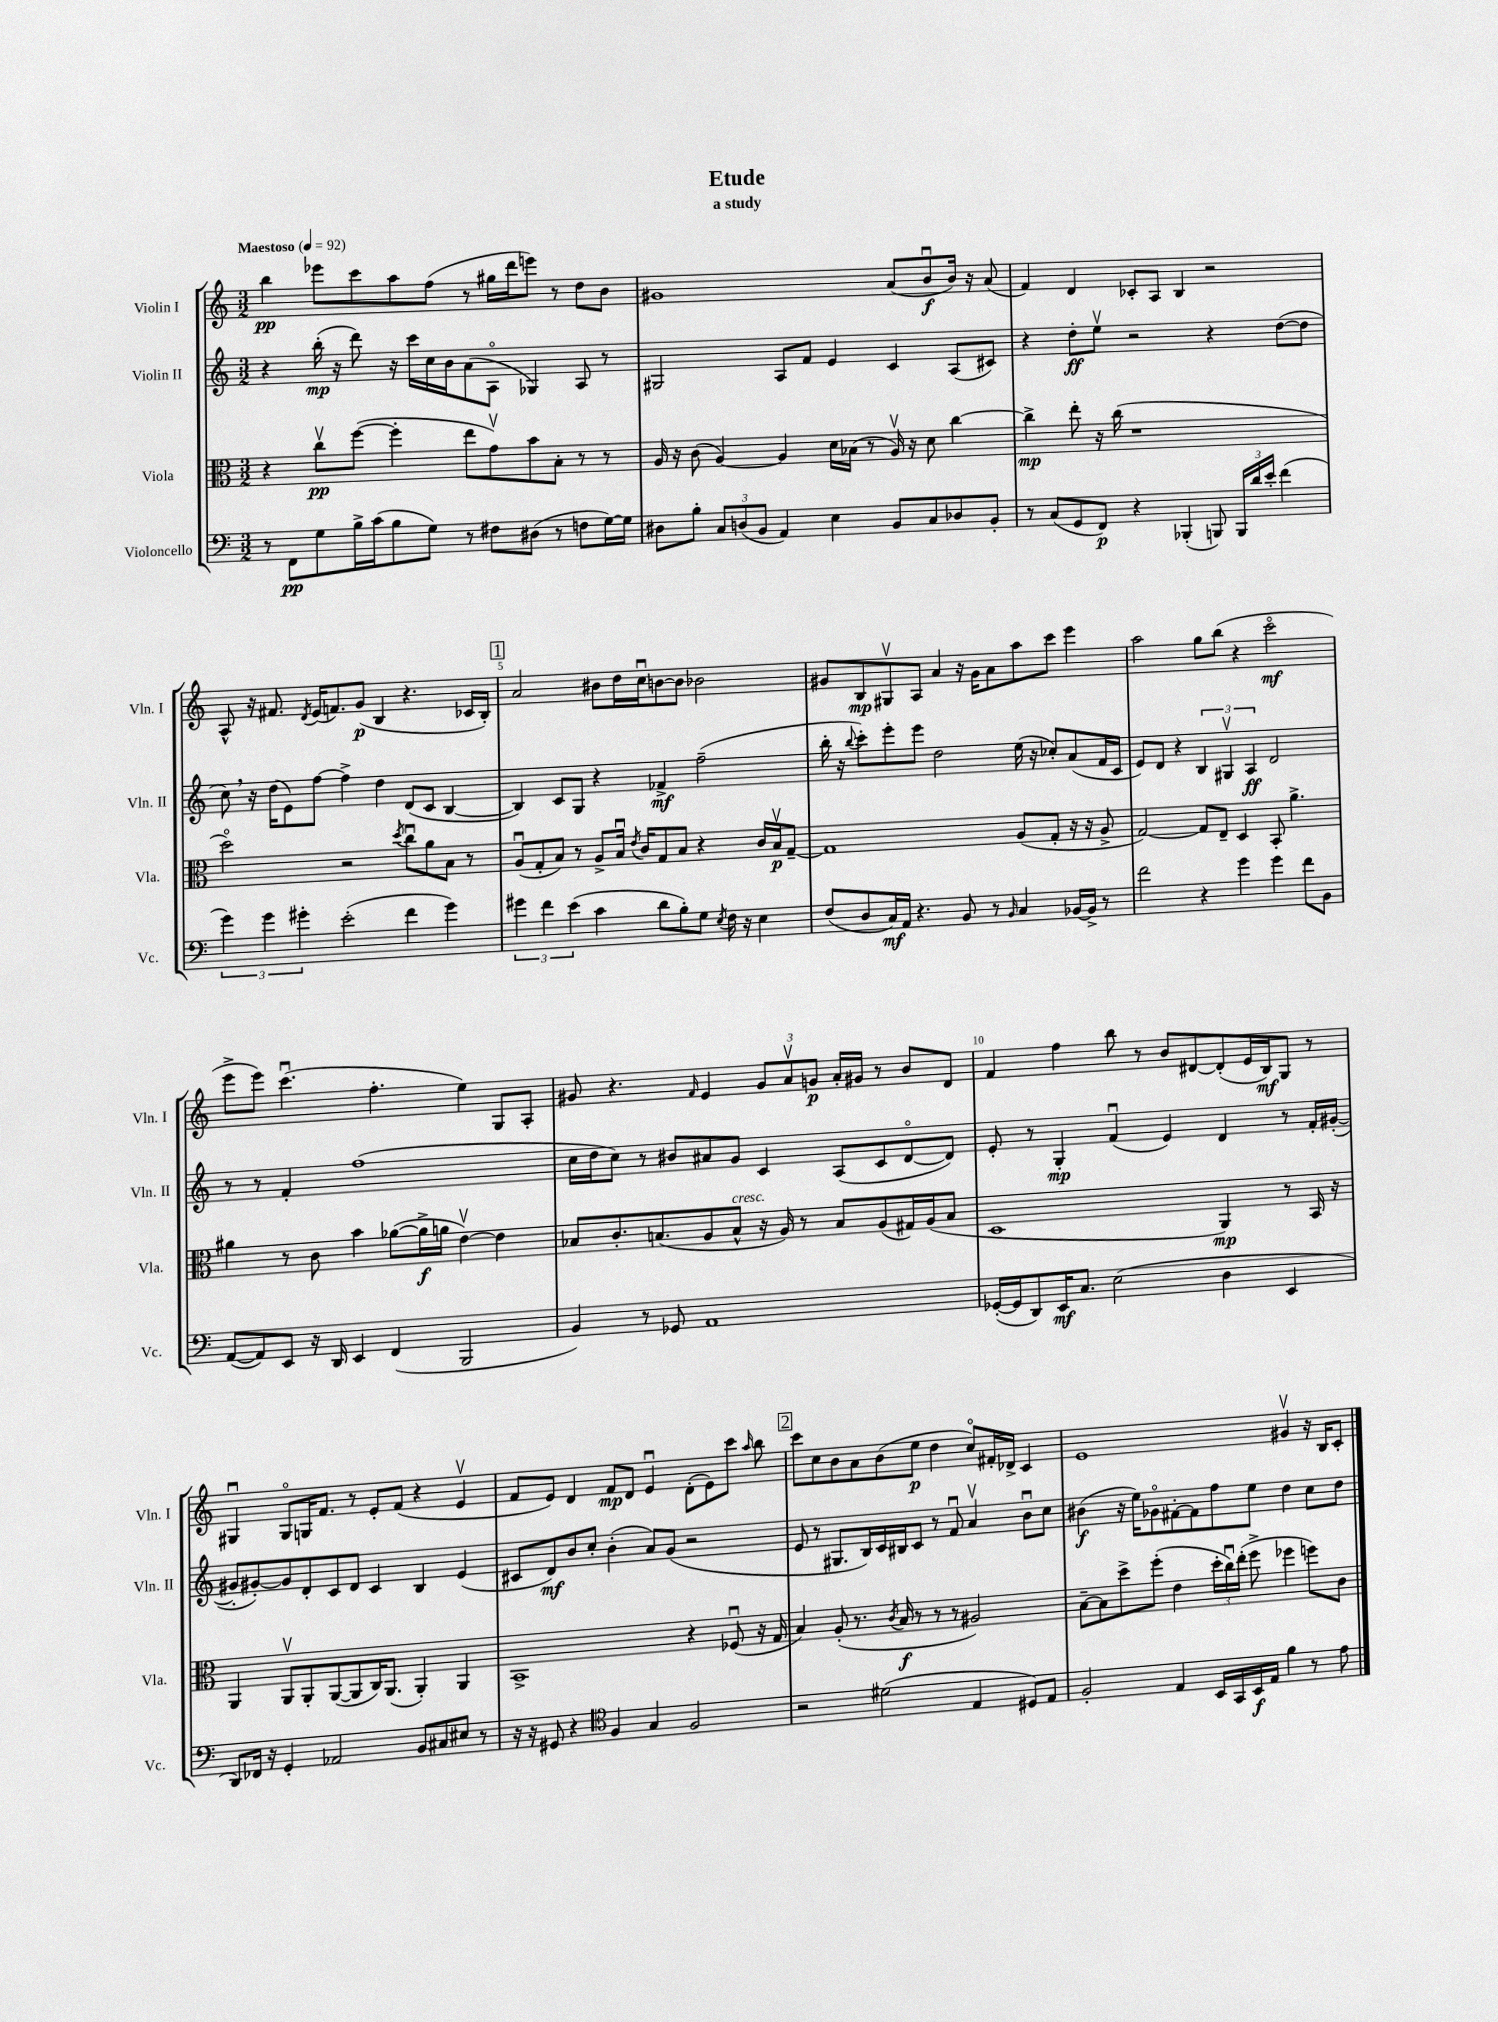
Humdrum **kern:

**kern	**kern	**kern	**kern
*staff4	*staff3	*staff2	*staff1
*clefF4	*clefC3	*clefG2	*clefG2
*k[]	*k[]	*k[]	*k[]
*M3/2	*M3/2	*M3/2	*M3/2
*MM92	*MM92	*MM92	*MM92
8r	4r	4r	4bb\
8FF\L	.	.	.
8G\	8ccv\L	(16bb'\	8eee-\L
.	.	16r	.
16B^\L	([8ff\J	8ddd\)	8ccc\
(16c\J	.	.	.
8B\	4ff'\]	16r	8aa\
.	.	16ccc\LL	.
8G\J)	.	16cc\	(8ff\J
.	.	16b\J	.
8r	8ee\L	(8a\	8r
8F#\L	8gv\)	8Ao\J	16gg#\LL
.	.	.	16ddd\J
(8D#\J	8b\	4G-/)	8eee\J)
8r	8B'\J	.	8r
8F\L	8r	8A/	8dd\L
[16G\L)	8r	8r	8b\J
16G\]JJ	.	.	.
=	=	=	=
8D#\L	16A/	2G#/	1g#
.	16r	.	.
8B'\J	(8c\	.	.
12C/L	[4A/)	.	.
(12D/	.	.	.
12BB/J	.	.	.
4AA/)	4A/]	8A/L	.
.	.	8f/J	.
4E\	16d\LL	4e/	.
.	(16B-\JJ	.	.
.	8r	.	.
8BB/L	16Av/)	4c/	(8a/L
.	16r	.	.
8C/	8d\	.	8bu/
8D-/	[4cc\	(8A/L	16b/Jk)
.	.	.	16r
8BB'/J	.	8c#/J)	(8a/
=	=	=	=
8r	4cc^\]	4r	4f/)
(8C/L	.	.	.
8GG/	8ee'\	8dd'\L	4d/
8FF/J)	16r	8eev\J	.
.	(16cc\	.	.
4r	1r	2r	8c-'/L
.	.	.	8A/J
(4BBB-'/	.	.	4B/
8BBB/)	.	4r	2r
24BBB/LL	.	.	.
24d/	.	.	.
24e'/JJ	.	.	.
(4f\	.	([8dd\L	.
.	.	8dd\]J	.
=	=	=	=
6g\)	2ddo\)	8cc\)	8A^^/
.	.	16r	16r
6g\	.	.	.
.	.	(16dd\LK	8.f#/
.	.	8e\)	.
6g#'\	.	.	.
.	.	.	8qd/
.	.	[8ff\J	(16e/LK
.	.	.	8.f/)
(2e'\	2r	4ff^\]	.
.	.	.	(8g/J
.	.	4dd\	4B/
.	8qdd/	.	.
4f\	8ccu\L	(8d/L	4.r
.	8a\	8c/J	.
4g#\)	8B\J	[4B/	.
.	8r	.	16c-/LL
.	.	.	16B'/JJ)
=	=	=	=
6g#\	(8Au/L	4B/])	2a/
.	8G'/	.	.
6f\	.	.	.
.	8B/J)	8c/L	.
(6e\	.	.	.
.	8r	8G/J	.
4c\	8A^/L	4r	8b#\L
.	16Bu/Jk	.	16dd\L
.	8qe/	.	.
.	16c/LK	.	16ccu\J
8d\L	8G/	4f-^/	[8b\
8B'\)	8B/J	.	8b\]J
8G\J	4r	(2ff~\	2b-\
8qE/	.	.	.
16F\	.	.	.
16r	.	.	.
4E\	16c/LL	.	.
.	16Bv/J	.	.
.	[8G~/J	.	.
=	=	=	=
(8F/L	1G]	16bb'\	8g#/L
.	.	16r	.
.	.	8qqbb/	.
8D/	.	8ccc'\L)	8B/
16C/L)	.	8eee'\	8G#v/
16AA/JJ	.	.	.
4.r	.	8eee\J	8A/J
.	.	2dd\	4a/
8BB/	.	.	16r
.	.	.	16g#\LK
8r	.	.	8a\
16qqBB/	.	.	.
4C/	(8A/L	(16ee\	8aa\
.	.	16r	.
.	8G'/J	8cc-'/L)	8ccc\J
[16BB-/LL	16r	(8a/	4eee\
16BB-^/]JJ	16r	.	.
8r	8A^/	16f/L	.
.	.	16c/JJ	.
=	=	=	=
2f\	[2G/)	8e/L)	2aa\
.	.	8d/J	.
.	.	4r	.
4r	8G/]L	6B/	8gg\L
.	8E~/J	.	(8bb\J
.	.	6G#v/	.
4g\	4D/	.	4r
.	.	6A/	.
4g\	8BB'/	2d/	2ccco\
.	4.a^\	.	.
8f\L	.	.	.
8BB\J	.	.	.
=	=	=	=
([8AA/L	4a#\	8r	8eee^\L
8AA/])	.	8r	8eee\J)
8EE/J	8r	4f'/	(4.cccu\
16r	8c\	.	.
16DD/	.	.	.
4EE/	4b\	(1ff	.
.	.	.	4.ff'\
(4FF/	([8a-\L	.	.
.	16a-^\]L	.	.
.	16a\JJ	.	.
2BBB/	[4ev\)	.	4ee\)
.	4e\]	.	8G/L
.	.	.	8A'/J
=	=	=	=
4BB/)	8B-/L	16cc\LL	8g#/
.	.	16dd\J	.
.	8.c'/	8cc\J)	4.r
8r	.	8r	.
.	(8.B/	.	.
8GG-/	.	8b#/L	.
.	.	.	16qqf/
1AA	8A/	8a#/	4e/
.	8B^^/J	8g/J	.
.	16r	4c/	12g#/L
.	16A/)	.	.
.	.	.	12av/
.	8r	.	.
.	.	.	12g/J
.	8B/L	(8A/L	16a'/LL
.	.	.	16g#/JJ
.	(8A/	8c/	8r
.	16G#/L)	[8do/	8b/L
.	(16A/J	.	.
.	8B/J	8d/]J)	8d/J
=	=	=	=
([16GG-'/LL	1D	8e'/	4f/
16GG-/]J	.	.	.
8DD/)	.	8r	.
16EE/K	.	4G'/	4ff\
8.C/J	.	.	.
(2E\	.	(4fu/	8bb\
.	.	.	8r
.	.	4e/)	8b/L
.	.	.	[8d#/
4D\	4AA/)	4d/	(8d#'/]
.	.	.	16e/L
.	.	.	16B/J)
4EE/	8r	8r	8G/J
.	16BB/	16f'/LL	8r
.	16r	([16g#'/JJ	.
=	=	=	=
8DD/L)	4AA/	8g#'/]L	4G#u/
16FF-/Jk	.	[8g#'/)	.
16r	.	.	.
4GG'/	8AAv/L	8g#/]	8G#o/L
.	8AA'/	8d'/	16G/K
.	.	.	8.f/J
2AA-/	([8AA/	8c/	.
.	8AA/]	8d/J	8r
.	16C/K)	4c/	8e'/L
.	(8.AA/J	.	.
.	.	.	(8f/J
8BB/L	4AA'/)	4B/	4r
8C#/	.	.	.
8E#/J	4AA/	(4e/	4ev/
8r	.	.	.
=	=	=	=
16r	1BB^	8c#/L	8f/L
16r	.	.	.
8GG#/	.	8d/)	8e/J)
4r	.	8b/	4d/
.	.	8cc'/J	.
*clefC4	*	*	*
4F/	.	(4b'\	8f/L
.	.	.	8d/J
4G/	.	8a/L)	4eu/
.	.	(8g/J	.
2F/	4r	2r	(8d'\L
.	.	.	8e\)
.	(8F-u/	.	8ccc\J
.	.	.	16qqaa/
.	16r	.	8bb\
.	16G/	.	.
=	=	=	=
2r	4B/)	8e/	8ccc\L
.	.	8r	8cc\
.	(8A'/	8.G#/L	8b\
.	8.r	.	8a\
.	.	16B/L)	.
(2d#\	.	16c/	(8b\
.	8qc/	.	.
.	16B/	16B#/J	.
.	8r	8c/J	8ee\J
.	8r	8r	4dd\
.	8r	8fu/	.
4E/	2A#/)	4av/	8cco/L)
.	.	.	16f#'/L
.	.	.	16d-^/JJ
8D#/L)	.	8bu\L	4c/
8E/J	.	8cc\J	.
=	=	=	=
2F'/	[8B~\L	(4b#\	1e
.	8B\]	.	.
.	8dd^\	16r	.
.	.	16ee\LK)	.
.	(8ff'\J	8g-o\	.
4E/	4e\	[8f#'\	.
.	.	8f#\]	.
16BB/LL	24dd'\LL	8ff\	.
.	24ccu\)	.	.
16GG/	.	.	.
.	(24ee'\JJ	.	.
16BB/	8ff^\	8ee\J	.
16E/JJ	.	.	.
4f\	4ff-\	4dd\	4g#v/
8r	8ff\L)	8cc\L	16r
.	.	.	16B/LK
8e\	8c\J	8dd\J	8c'/J
==	==	==	==
*-	*-	*-	*-
